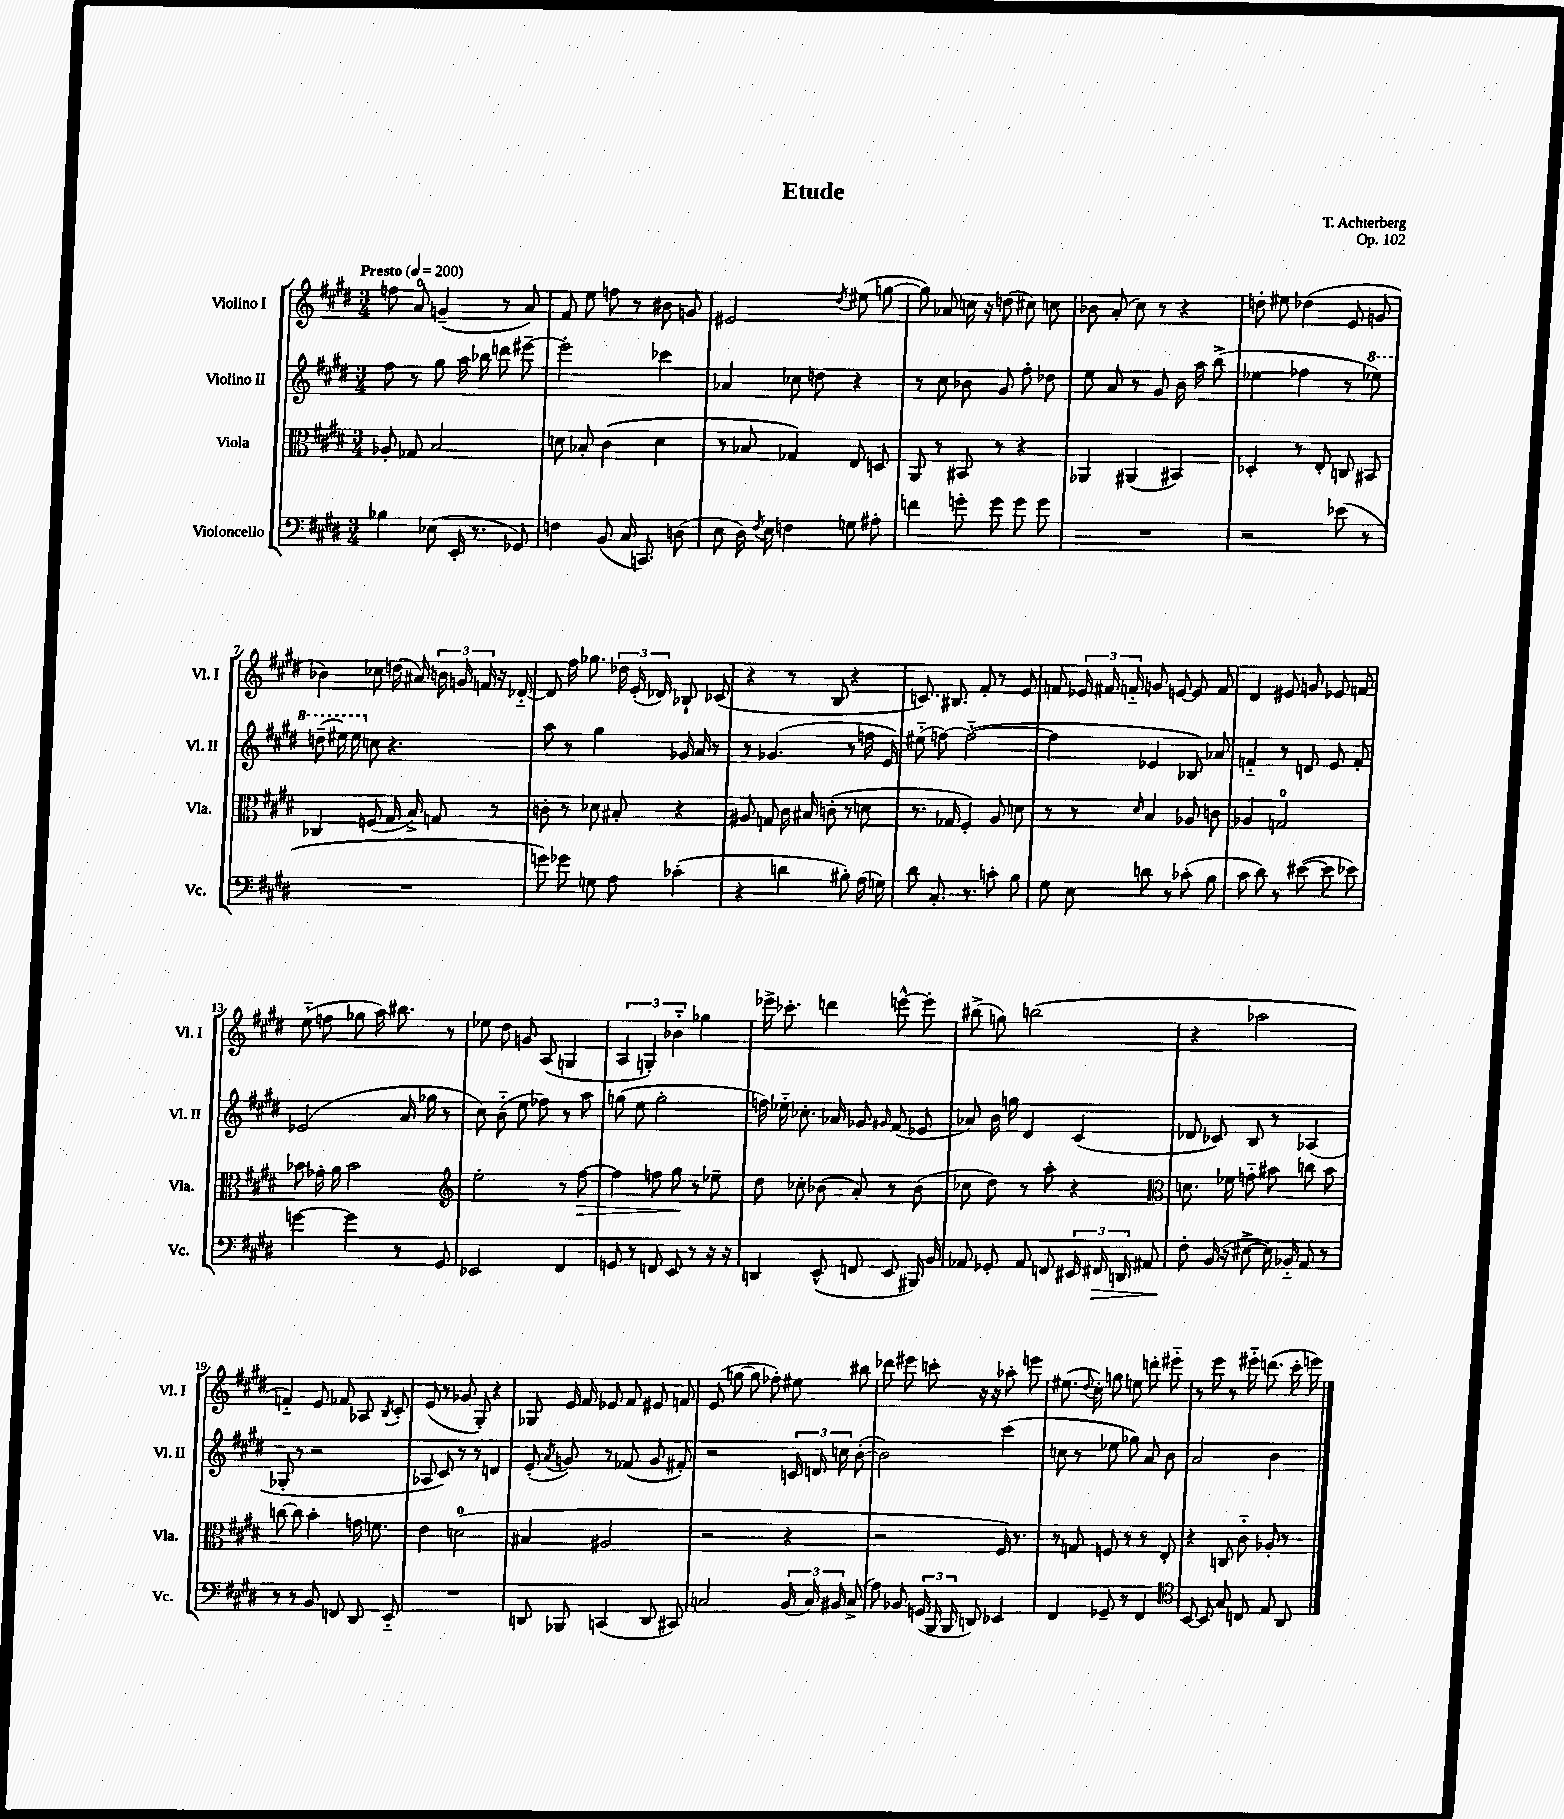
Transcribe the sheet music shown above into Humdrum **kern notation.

**kern	**dynam	**kern	**dynam	**kern	**kern
*part4	*part4	*part3	*part3	*part2	*part1
*staff4	*staff4	*staff3	*staff3	*staff2	*staff1
*I"Violoncello	*	*I"Viola	*	*I"Violino II	*I"Violino I
*I'Vc.	*	*I'Vla.	*	*I'Vl. II	*I'Vl. I
*clefF4	*	*clefC3	*	*clefG2	*clefG2
*k[f#c#g#d#]	*	*k[f#c#g#d#]	*	*k[f#c#g#d#]	*k[f#c#g#d#]
*M3/4	*	*M3/4	*	*M3/4	*M3/4
*MM200	*	*MM200	*	*MM200	*MM200
=1	=1	=1	=1	=1	=1
!	!	!	!	!	!LO:TX:a:B:t=Presto
4B-X\	.	8A-X'/	.	8ff#\	8ffn\
.	.	8G-X/	.	8r	8a/
(8E-X\	.	2B/	.	8gg#\	(4gn~/
16EE'/	.	.	.	16aa\	.
8.r	.	.	.	16bb-X\	.
.	.	.	.	8dddn\	8r
8GG-X/)	.	.	.	[8eee#X~\	8a/)
=2	=2	=2	=2	=2	=2
4Fn\	.	8dn\	.	2eee#'\]	8f#/
.	.	8B-X'/	.	.	8ee\
(8BB/	.	(4c#\	.	.	8ffn\
16C#/	.	.	.	.	8r
8.CCn/)	.	.	.	.	.
.	.	4d\	.	4ccc-X\	8b#X\
(8Dn\	.	.	.	.	8gn/
=3	=3	=3	=3	=3	=3
8E\	.	8r	.	4a-X/	2e#X/
16D#\)	.	8B-X/	.	.	.
8qF#/	.	.	.	.	.
16E\	.	.	.	.	.
4Fn\	.	4G-X/)	.	8cc-X\	.
.	.	.	.	8ddn\	.
.	.	.	.	.	8qdd#/
8Gn\	.	8E/	.	4r	(8ee#X\
8A#X'\	.	8Dn/	.	.	[8ggn\
=4	=4	=4	=4	=4	=4
4fn\	.	8AA/	.	8r	8gg\])
.	.	8r	.	8cc#\	8a-X/
8gn'\	.	8BB#X/	.	8b-X\	16ccn\
.	.	.	.	.	16r
8g\	.	8r	.	8g#/	(8ddn\
8g\	.	4r	.	8ff#'\	8cc#X\)
8g\	.	.	.	8dd-X\	8ccn\
=5	=5	=5	=5	=5	=5
2.r	.	4AA-X/	.	8ee\	8b-X\
.	.	.	.	8a/	(8a'/
.	.	(4AA#X/	.	8r	8cc#\)
.	.	.	.	8g#/	8r
.	.	4BB#X/)	.	16b\	4r
.	.	.	.	16aa\	.
.	.	.	.	(8bb^\	.
=6	=6	=6	=6	=6	=6
2r	.	4D-X'/	.	4ee-X\	8ddn'\
.	.	.	.	.	8ee#X\
.	.	8r	.	4ff-X\	(4dd-X\
.	.	8E'/	.	.	.
(8e-X\	.	8Cn/	.	8r	8e/
*	*	*	*	*8va	*
8r	.	8BB#X/	.	8eee-X\)	8gn/
!!LO:LB:g=z
=7	=7	=7	=7	=7	=7
2.r	.	4C-X/	.	(8dddn~\	4b-X\)
.	.	.	.	16eee#X\)	.
.	.	.	.	16eee#\	.
*	*	*	*	*X8va	*
.	.	(8Fn/	.	8ccn\	8cc-X\
.	.	16G#/	.	4.r	(16ddn\
.	.	16B^/)	.	.	16a#X/)
.	.	8Gn/	.	.	24bn\
.	.	.	.	.	24gn/
.	.	.	.	.	24fn/
.	.	8r	.	.	16r
.	.	.	.	.	[16d-X/
=8	=8	=8	=8	=8	=8
8gn\)	.	8cn'\	.	8aa\	8d-/]
8g-X\	.	8r	.	8r	16ff#\
.	.	.	.	.	8.gg-X\
8Gn\	.	8d-X\	.	4gg#\	.
8A\	.	8B#X'/	.	.	24dd-X\
.	.	.	.	.	(24e'/
.	.	.	.	.	24d-X/)
(4c-X'\	.	4r	.	16g-X/	8B-X`/
.	.	.	.	16a/	.
.	.	.	.	8r	(8c-X/
=9	=9	=9	=9	=9	=9
4r	.	8A#X/	.	8r	4r
.	.	8Gn/	.	(4.g-X/	.
4dn\	.	16c#\	.	.	8r
.	.	16B#X/	.	.	.
.	.	(8cn'\	.	.	8B/
8B#X'\)	.	8r	.	8r	4r
(16A\	.	8dn\	.	16ffn\	.
16Gn\)	.	.	.	16e/)	.
=10	=10	=10	=10	=10	=10
8d#\	.	8.r	.	(8ee#X\	8.cn/)
8.C#'/	.	.	.	[8ffn\)	.
.	.	16G-X/	.	.	8.B#X/
.	.	4F#'/)	.	(2ff\_	.
8.r	.	.	.	.	.
.	.	.	.	.	8f#'/
8cn'\	.	8A/	.	.	8r
8B\	.	8dn\	.	.	8e/
=11	=11	=11	=11	=11	=11
8G#\	.	8r	.	4ff\]	8fn/
8E\	.	8r	.	.	24e-X/
.	.	.	.	.	24f#X/
.	.	.	.	.	24fn/
.	.	16qqd#/	.	.	.
8dn\	.	4B/	.	4e-X/	8gn/
8r	.	.	.	.	[8en/
(8c-X'\	.	8A-X/	.	8B-X/)	8e/]
8B\	.	8cn\	.	8a-X/	8f/
=12	=12	=12	=12	=12	=12
8c#\	.	4A-X/	.	4fn/	4d#/
8d#\)	.	.	.	.	.
8r	.	2Gn/	.	8r	8e#X/
([8e#X\	.	.	.	8dn/	8gn/
8e#\]	.	.	.	8e/	8e-X/
8e-X\)	.	.	.	8f'/	8fn/
!!LO:LB:g=z
=13	=13	=13	=13	=13	=13
[4gn\	.	8b-X\	.	(2e-X/	(8ee\
.	.	16g-X'\	.	.	8ffn\
.	.	16a\	.	.	.
4g\]	.	2b-\	.	.	8gg-X\
.	.	.	.	.	16aa\)
.	.	.	.	.	8.bb#X\
8r	.	.	.	16a/	.
.	.	.	.	16gg-X\	.
8GG#/	.	.	.	8r	8r
=14	=14	=14	=14	=14	=14
*	*	*clefG2	*	*	*
2EE-X/	.	2ee'\	.	8cc#\)	8ee-X\
.	.	.	.	(8b\	8dd#\
.	.	.	.	8ee\	8gn/
.	.	.	.	8ff-X\)	(8A/
4FF#/	.	8r	.	8r	4Gn/
!	!	!	!LO:HP:b	!	!
.	.	[8ff#\	>	8aa\	.
=15	=15	=15	=15	=15	=15
8GGn/	.	4ff#\]	.	(8ggn\	6A/
8r	.	.	.	8ee\	.
.	.	.	.	.	6Gn'/)
8FFn/	.	8ffn\	.	2gg'\	.
.	.	.	.	.	6b-X\
8EE/	.	8gg#\	.	.	.
8r	.	8r	]	.	4gg-X\
16r	.	8ee-X~\	.	.	.
16r	.	.	.	.	.
=16	=16	=16	=16	=16	=16
4DDn/	.	8dd#\	.	16ffn\)	16eee-X^\
.	.	.	.	16ee-X\	8.ccc-X'\
.	.	8cc-X'\	.	8.cc-X'\	.
(8EE^^/	.	(8b-X\	.	.	4dddn\
.	.	.	.	16a-X/	.
8FFn/	.	8a'/)	.	8g-X/	.
.	.	.	.	16qqg#X/	.
8EE/	.	8r	.	(8f#/	[8eeen^^\
16BBB#X/)	.	(8b-\	.	8e-X/	8eee'\]
16BB/	.	.	.	.	.
=17	=17	=17	=17	=17	=17
8AA-X/	.	8cc-X\	.	8a-X/)	(8bb#X^\
8GG-X'/	.	8dd#\)	.	16b\	8ggn\)
.	.	.	.	16ggn\	.
8AA-/	.	8r	.	4d#/	(2bbn\
8FFn/	.	8aa'\	.	.	.
24EE#X/	.	4r	.	(4c#/	.
!	!LO:HP:b	!	!	!	!
24FF#X/	>	.	.	.	.
24DDn/	.	.	.	.	.
8AA#X/	.	.	.	.	.
=18	=18	=18	=18	=18	=18
*	*	*clefC3	*	*	*
8F#'\	.	8.dn\	.	8d-X/	4r
(16BB/	]	.	.	8c-X/)	.
16r	.	16f-X\	.	.	.
[8E#X^\	.	8gn\	.	8B/	2aa-X\
16E#\])	.	8b#X\	.	8r	.
16BB-X/	.	.	.	.	.
8AA/	.	8ccn\	.	(4A-X/	.
8r	.	8b#\	.	.	.
!!LO:LB:g=z
=19	=19	=19	=19	=19	=19
8r	.	[8ccn\	.	8G-X'/	4fn/)
8r	.	8cc\]	.	8r	.
8BB/	.	4b'\	.	2r	8e/
8FFn/	.	.	.	.	8f-X/
8DD#/	.	16gn\	.	.	8A-X/
.	.	8.fn\	.	.	.
.	.	.	.	.	8qB/
8EE/	.	.	.	.	8c#'/
=20	=20	=20	=20	=20	=20
2.r	.	4e\	.	8A-X/	(8e/
.	.	.	.	8c#/)	8r
.	.	(2dn\	.	8r	8g-X/
.	.	.	.	8r	8G#'/)
.	.	.	.	4dn/	4r
=21	=21	=21	=21	=21	=21
8DDn/	.	4B#X/	.	(8e'/	8G-X/
.	.	.	.	8qa/	.
8BBB-X/	.	.	.	8gn/)	16e/
.	.	.	.	.	16f#/
(4CCn/	.	2A#X/	.	8r	8e-X/
.	.	.	.	(8f-X/	8f#/
8DD/	.	.	.	8g/	8e#X/
8CC#X/)	.	.	.	8f#X'/)	8fn/
=22	=22	=22	=22	=22	=22
2Cn/	.	2r	.	2r	(8e/
.	.	.	.	.	[8ggn\
.	.	.	.	.	8gg\]
.	.	.	.	.	8ff-X'\)
(24BB/	.	4r	.	24cn/	8ee#X\
24C/)	.	.	.	24dn/	.
24BB#X/	.	.	.	24ccn\	.
(8C^/	.	.	.	([8b'\	8bb#X\
=23	=23	=23	=23	=23	=23
8A\)	.	2r	.	2b\])	8ddd-X\
8BB-X/	.	.	.	.	8eee#X\
(24GGn/	.	.	.	.	8cccn'\
24BBB/	.	.	.	.	.
24BBB/	.	.	.	.	.
8DDn/)	.	.	.	.	16r
.	.	.	.	.	16r
4EE-X/	.	16F#/)	.	(4ccc#\	8aa-X'\
.	.	8.r	.	.	.
.	.	.	.	.	8eeen\
=24	=24	=24	=24	=24	=24
4FF#/	.	8r	.	8ccn\	(8.ee#X\
.	.	8Gn/	.	8r	.
.	.	.	.	.	8qqdd#/
.	.	.	.	.	16cc#'\)
8GG-X~/	.	8Fn/	.	8ee-X\	8ggn\
8r	.	8r	.	8gg-X\)	8een\
4FF#/	.	8r	.	8a/	8dddn'\
.	.	8E'/	.	8b\	8eee#X\
=25	=25	=25	=25	=25	=25
*clefC4	*	*	*	*	*
[8BB/	.	4r	.	2a/	8r
8BB/]	.	.	.	.	8eee\
8G#/	.	8Cn/	.	.	8r
8Cn/	.	8c#\	.	.	16eee#X\
.	.	.	.	.	(8.dddn\
8E/	.	8A-X'/	.	4b\	.
8AA/	.	8r	.	.	16ccc#'\
.	.	.	.	.	16eeen\)
==	==	==	==	==	==
*-	*-	*-	*-	*-	*-
